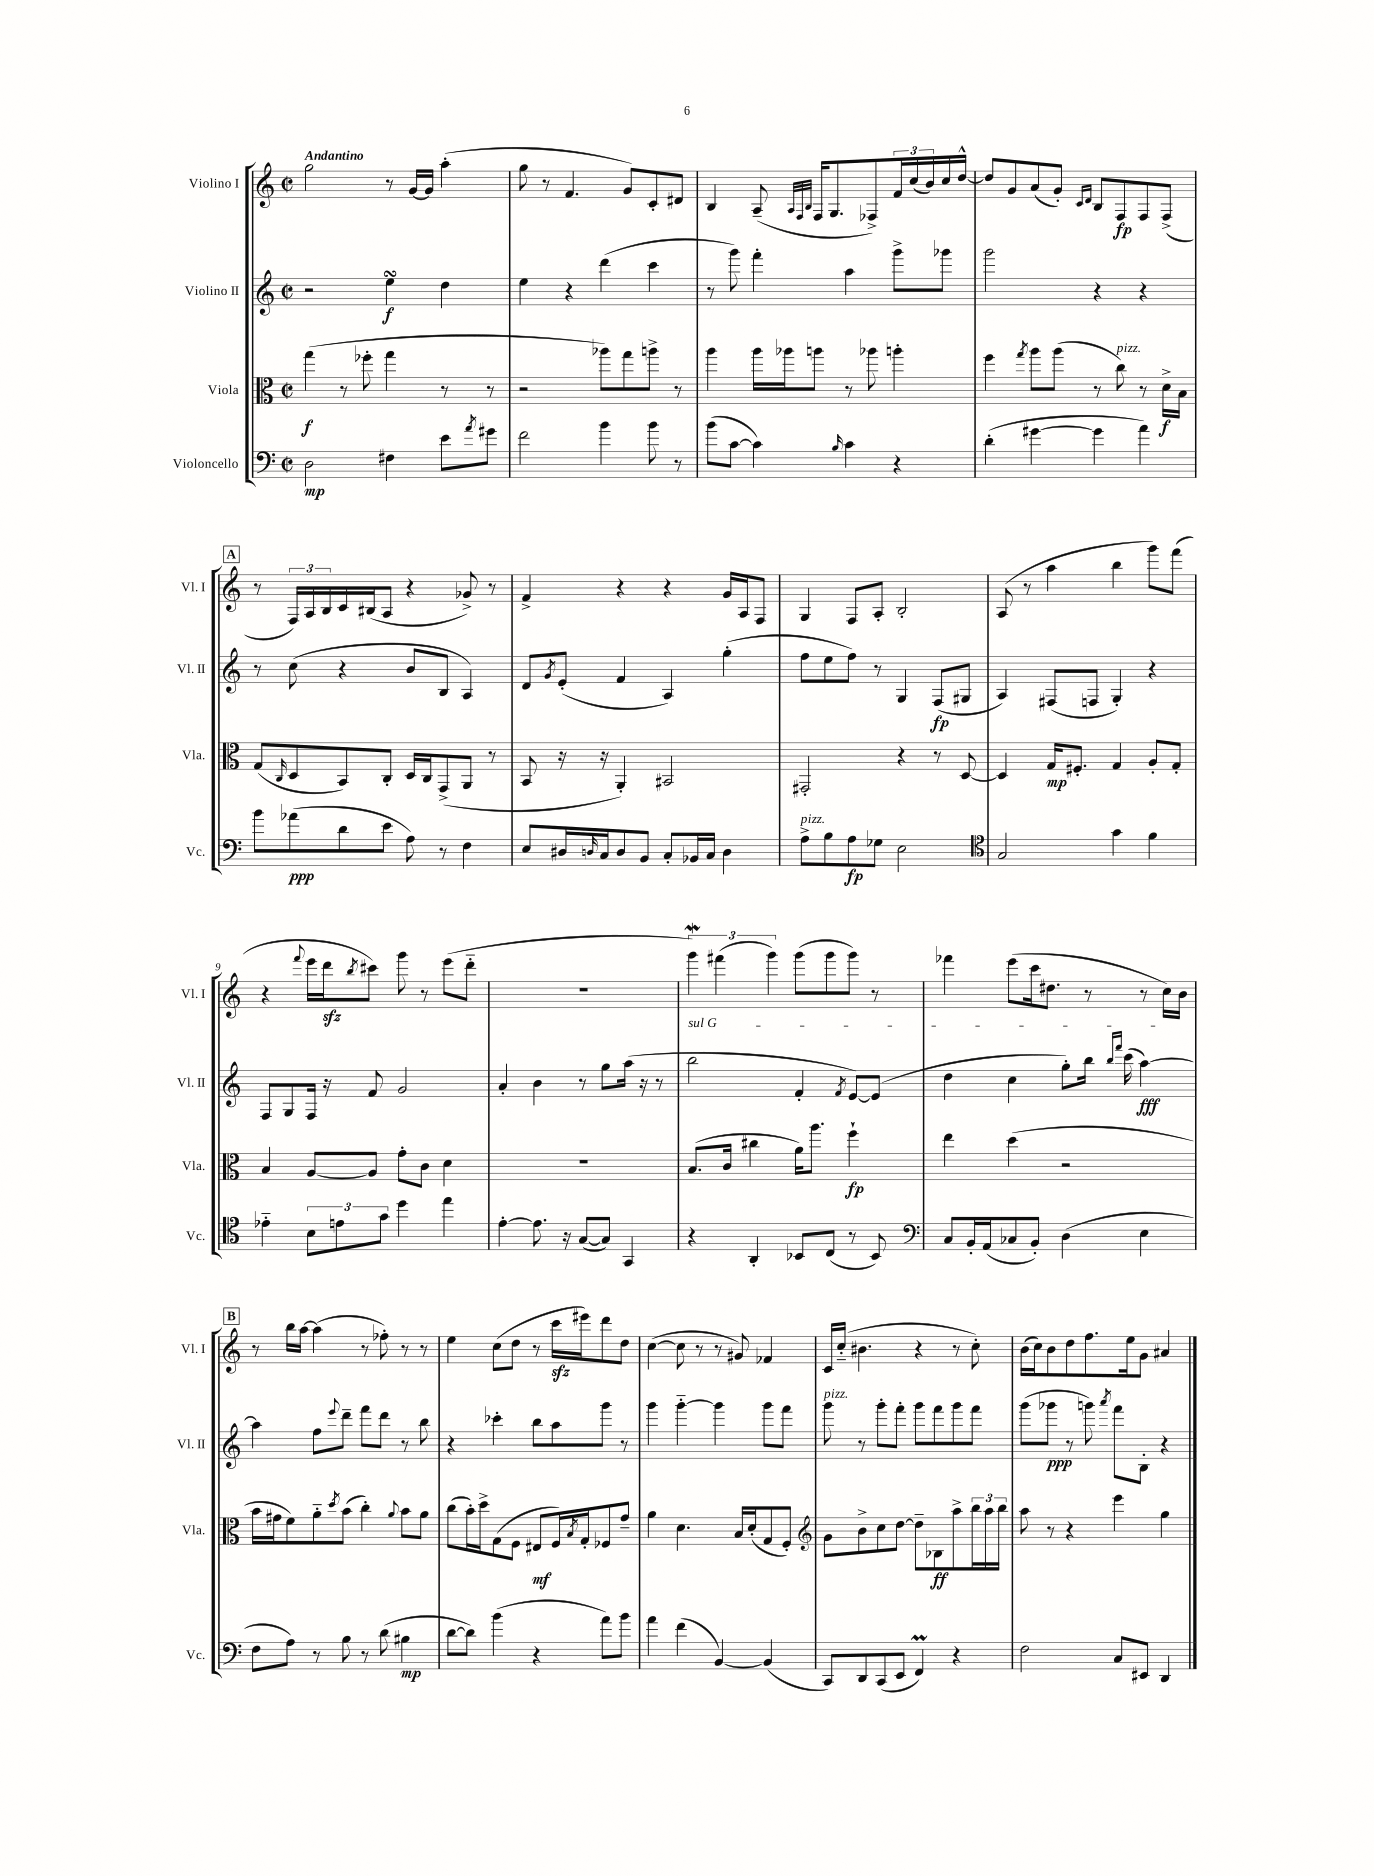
<<
\new StaffGroup <<
\new Staff = "s0" \with { instrumentName = "Violino I" shortInstrumentName = "Vl. I" } {
    \clef treble \key c \major \defaultTimeSignature \time 2/2 \tempo "Andantino"
    g''2 r8 g'16~ g'16 a''4-.( |
    g''8 r8 f'4. g'8) c'8-. dis'8 |
    b4 a8--( \grace { a32 f32 b32 } f16 g8. fes8->) \tuplet 3/2 { f'16 c''16( b'16) } c''16 d''16~-^ |
    d''8 g'8 a'8( g'8-.) \grace { c'16 d'16 } b8 f8\fp f8 f8->( |
    \mark \markup { \box "A" } r8 \tuplet 3/2 { f16) a16 b16 } c'16 bis16( a8 r4 ges'8->) r8 |
    f'4-> r4 r4 g'16 a16 f8 |
    g4 f8 a8-. b2-. |
    a8( r8 a''4 b''4 g'''8) f'''8( |
    r4 \appoggiatura { f'''8 } e'''16 d'''16\sfz \acciaccatura { b''8 } cis'''8) g'''8 r8 e'''8( d'''8-_ |
    R1 |
    \tuplet 3/2 { g'''4\mordent) fis'''4( g'''4) } g'''8( g'''8 g'''8) r8 |
    fes'''4 e'''8( c'''16 dis''8. r8 r8 c''16) b'16 |
    \mark \markup { \box "B" } r8 b''16 a''16~ a''4( r8 fes''8-.) r8 r8 |
    e''4 c''8( d''8 r8 c'''16\sfz eis'''16) d'''8 d''8 |
    c''4~( c''8 r8 r8 gis'8) fes'4 |
    c'16 c''16-_( bis'4. r4 r8 c''8-.) |
    b'16( c''16) b'8 d''8 f''8. e''16 g'8 ais'4 \bar "|." |
}
\new Staff = "s1" \with { instrumentName = "Violino II" shortInstrumentName = "Vl. II" } {
    \clef treble \key c \major \defaultTimeSignature \time 2/2
    r2 e''4\turn\f d''4 |
    e''4 r4 d'''4( c'''4 |
    r8 g'''8) f'''4-. a''4 g'''8-> ges'''8 |
    g'''2 r4 r4 |
    \mark \markup { \box "A" } r8 c''8( r4 b'8 b8 a4) |
    d'8 \acciaccatura { g'8 } e'8-.( f'4 a4) g''4-.( |
    f''8 e''8 f''8) r8 g4 f8\fp( gis8 |
    a4) fis8( f8 g4-.) r4 |
    f8 g8 f16 r16 f'8 g'2 |
    a'4-. b'4 r8 g''8 a''16( r16 r8 |
    \once \override TextSpanner.bound-details.left.text = \markup { \italic "sul G" } b''2\startTextSpan f'4-. \acciaccatura { f'8 } e'8~) e'8( |
    d''4 c''4 g''8-.) b''16 \grace { b''16 f'''16 } c'''16( a''4~\fff\stopTextSpan) |
    \mark \markup { \box "B" } a''4 f''8 \appoggiatura { e'''8 } d'''8-- f'''8 d'''8 r8 b''8 |
    r4 ces'''4-. b''8 a''8 g'''8 r8 |
    g'''4 g'''4~-_ g'''4 g'''8 f'''8 |
    g'''8^\markup { \italic "pizz." } r8 g'''8-. f'''8-. g'''8 f'''8 g'''8 f'''8 |
    g'''8( ges'''8\ppp r8 g'''8) \acciaccatura { a'''8 } f'''8 b8-. r4 \bar "|." |
}
\new Staff = "s2" \with { instrumentName = "Viola" shortInstrumentName = "Vla." } {
    \clef alto \key c \major \defaultTimeSignature \time 2/2
    g''4\f( r8 fes''8-. g''4 r8 r8 |
    r2 aes''8) g''8 a''8-> r8 |
    a''4 a''16 aes''16 a''8 r8 aes''8 a''4-. |
    f''4 \acciaccatura { g''8 } a''8 a''8( r8 c''8^\markup { \italic "pizz." }) r8 d'16->\f b16 |
    \mark \markup { \box "A" } g8( \grace { c16 } d8 b,8) c8-. d16 c16 g,8->( a,8 r8 |
    b,8 r16 r16 a,4-.) bis,2 |
    gis,2-. r4 r8 d8~ |
    d4 g16\mp fis8.-. g4 a8-. g8-. |
    b4 a8~ a8 g'8-. c'8 d'4 |
    R1 |
    b8.( c'16 cis''4 a'16) a''8. f''4-!\fp |
    e''4 d''4( r2 |
    \mark \markup { \box "B" } b'16 gis'16 f'8) a'8-_ \acciaccatura { d''8 } b'8( c''4-.) \appoggiatura { a'8 } b'8 a'8 |
    c''8( b'16-.) d''16-> g8( f8 eis8\mf f16) \acciaccatura { b8 } g16-. fes8 g'8-- |
    a'4 d'4. b16 d'16-.( g8 f8-.) |
    \clef treble g'8 b'8-> c''8 d''8~ d''8-- bes8\ff a''8-> \tuplet 3/2 { b''16 a''16 b''16 } |
    a''8 r8 r4 e'''4 g''4 \bar "|." |
}
\new Staff = "s3" \with { instrumentName = "Violoncello" shortInstrumentName = "Vc." } {
    \clef bass \key c \major \defaultTimeSignature \time 2/2
    d2\mp fis4 e'8 \acciaccatura { a'8 } gis'8 |
    f'2 b'4 b'8 r8 |
    b'8( c'8~ c'4) \grace { b16 } c'4 r4 |
    d'4-.( gis'4~ gis'4 a'4) |
    \mark \markup { \box "A" } b'8 aes'8\ppp( d'8 e'8 a8) r8 f4 |
    e8 dis16 \grace { d16 } c16 d8 b,8 c8-. bes,16 c16 d4 |
    a8->^\markup { \italic "pizz." } b8 a8\fp ges8 e2 |
    \clef tenor g2 g'4 f'4 |
    ees'4-_ \tuplet 3/2 { b8 e'8 g'8 } d''4 e''4 |
    e'4~-. e'8. r16 g8~( g8) g,4 |
    r4 a,4-. bes,8 c8( r8 bes,8) |
    \clef bass c8 b,16-. a,16( ces8 b,8-.) d4( e4 |
    \mark \markup { \box "B" } f8 a8) r8 b8 r8 d'8( bis4\mp |
    d'8~ d'8) b'4( r4 a'8) b'8 |
    a'4 f'4( b,4~) b,4( |
    c,8) d,8 c,8( e,8 f,4\prall) r4 |
    f2 c8 eis,8 d,4 \bar "|." |
}
>>
>>
